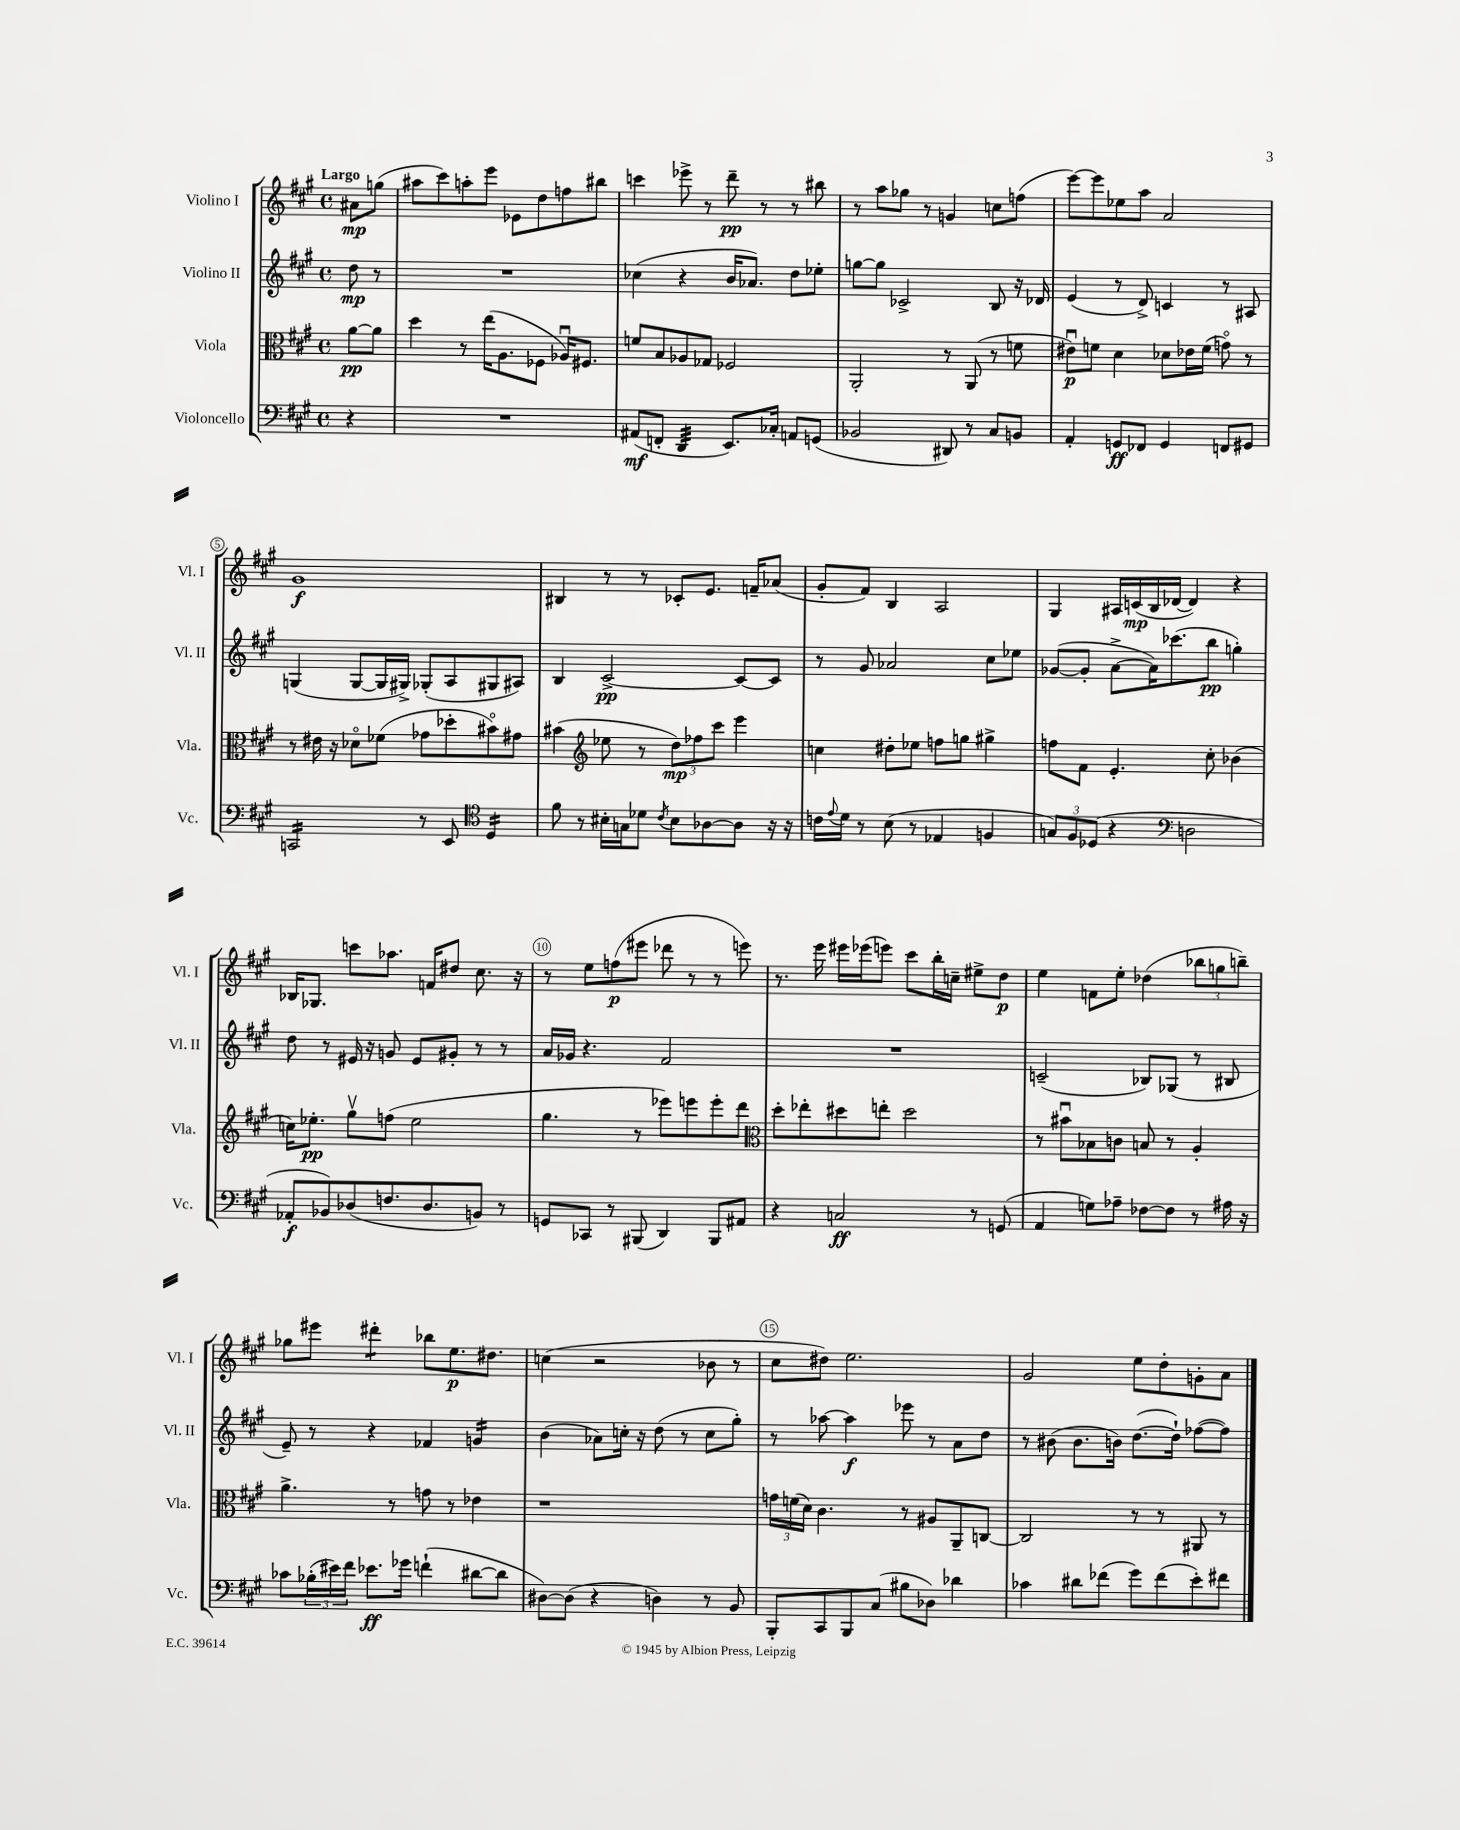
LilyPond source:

<<
\new StaffGroup <<
\new Staff = "s0" \with { instrumentName = "Violino I" shortInstrumentName = "Vl. I" } {
    \clef treble \key a \major \defaultTimeSignature \time 4/4 \partial 4 \tempo "Largo"
    ais'8\mp g''8( |
    ais''8 cis'''8) a''8-. e'''8 ees'8 d''8 f''8 bis''8 |
    c'''4 ees'''8-> r8 d'''8--\pp r8 r8 bis''8 |
    r8 a''8 ges''8 r8 g'4 c''8 f''8( |
    e'''8~) e'''8 ees''8 a''8 a'2 |
    gis'1\f |
    bis4 r8 r8 ces'8-. e'8. f'16-- aes'8( |
    gis'8-. fis'8) b4 a2 |
    gis4 ais16 c'16\mp( b16 des'16~ des'4) r4 |
    bes16 ges8. c'''8 aes''8. f'16 dis''8 cis''8. r16 |
    r8 e''8 f''8\p( eis'''8 des'''8 r8 r8 e'''8) |
    r8. e'''16 eis'''16 ees'''16( e'''8) cis'''8 b''16-. c''16-- eis''8-> d''8\p |
    e''4 f'8 e''8-. des''4( \tuplet 3/2 { bes''8 g''8 b''8--) } |
    ges''8 eis'''8 dis'''4:8-. bes''8 e''8.\p dis''8. |
    c''4( r2 bes'8 r8 |
    cis''8 dis''8) e''2. |
    gis'2 e''8 d''8-. g'8-. a'8 \bar "|." |
}
\new Staff = "s1" \with { instrumentName = "Violino II" shortInstrumentName = "Vl. II" } {
    \clef treble \key a \major \defaultTimeSignature \time 4/4 \partial 4
    d''8\mp r8 |
    R1 |
    ces''4( r4 b'16 aes'8.) d''8 ees''8-. |
    g''8~ g''8 ces'2-> b8 r16 des'16 |
    e'4( r8 d'8->) c'4 r8 ais8 |
    g4( g8~ g16 gis16->) ges8-.( a8 gis8 ais8) |
    b4 cis'2~->\pp cis'8~ cis'8 |
    r8 gis'8 aes'2 cis''8 ees''8 |
    ges'8~( ges'8-. a'8~-> a'16) ces'''8.( b''8\pp g''4-.) |
    d''8 r8 eis'16 r16 g'8 eis'8 gis'8-. r8 r8 |
    a'16 ges'16 r4. fis'2 |
    R1 |
    c'2--( bes8) ges8( r8 bis8 |
    e'8--) r8 r4 fes'4 g'4:16 |
    b'4( aes'8) c''16-. r16 d''8( r8 c''8 gis''8-.) |
    r8 aes''8~ aes''4\f ees'''8 r8 a'8 d''8 |
    r8 bis'8( bis'8. b'16) d''8.~( d''16-!) fes''8~( fes''8) \bar "|." |
}
\new Staff = "s2" \with { instrumentName = "Viola" shortInstrumentName = "Vla." } {
    \clef alto \key a \major \defaultTimeSignature \time 4/4 \partial 4
    a'8~\pp a'8 |
    d''4 r8 e''16( a8. fes8 aes16\downbow) fis8. |
    f'8 b8 aes8 ges8 fes2 |
    a,2-. r8 a,8( r8 f'8 |
    eis'8\downbow\p) f'8 d'4 des'8 ees'16 f'16( g'8\flageolet) r8 |
    r8 eis'16 r16 des'8\flageolet fes'8( ges'8 des''8-. bis'8\flageolet) gis'8 |
    bis'4( \clef treble ees''8 r8 \tuplet 3/2 { d''8\mp) fes''8 cis'''8 } e'''4 |
    c''4 dis''8-. ees''8 f''8 g''8 gis''4-> |
    f''8 fis'8 e'4.-. cis''8-. bes'4( |
    c''16) ees''8.-.\pp gis''8\upbow f''8( ees''2 |
    gis''4. r8 ees'''8) e'''8 e'''8-. d'''8 |
    \clef alto d''8-. ees''8-. dis''8 e''8-. dis''2 |
    r8 bis'8\downbow bes8 c'8 b8 r8 a4-. |
    a'4.-> r8 g'8 r8 ees'4 |
    r1 |
    \tuplet 3/2 { g'16 f'16( d'16) } cis'4. r8 ais8 a,8-- c8~ |
    c2 r8 r8 ais,8 r8 \bar "|." |
}
\new Staff = "s3" \with { instrumentName = "Violoncello" shortInstrumentName = "Vc." } {
    \clef bass \key a \major \defaultTimeSignature \time 4/4 \partial 4
    r4 |
    R1 |
    ais,8\mf( f,8-. d,4:32 e,8.) ces16-. a,8 g,8( |
    bes,2 dis,8) r8 cis8 b,8 |
    a,4-. g,8\ff fes,8 g,4 f,8 gis,8 |
    c,2:16 r8 e,8 \clef tenor d4:16 |
    fis'8 r8 bis16-. g16 des'8 \acciaccatura { cis'8 } bis8 aes8~ aes8 r16 r16 |
    c'16 \appoggiatura { e'8 } d'16 r8 b8( r8 ees4 f4 |
    \tuplet 3/2 { g8) fis8 des8( } r4 \clef bass d2 |
    aes,8-.\f bes,8) des8( f8. des8. b,8) r8 |
    g,8 ces,8 r8 bis,,8( d,4) bis,,8 ais,8 |
    r4 c2\ff r8 g,8( |
    a,4 g8) aes8-- fes8~ fes8 r8 ais16 r16 |
    ces'8 \tuplet 3/2 { bes16-.( eis'16) fis'16 } ees'8.\ff ges'16 f'4-!( dis'8~ dis'8 |
    dis8~) dis8( r4 d4) r8 b,8 |
    b,,8-. cis,8 b,,8 cis8( bis8 des8) des'4 |
    ces'4 dis'8 fes'8( gis'8) fes'8( e'8-.) fis'8 \bar "|." |
}
>>
>>
\layout { \context { \Score \override BarNumber.break-visibility = ##(#f #t #t) barNumberVisibility = #(every-nth-bar-number-visible 5) \override BarNumber.stencil = #(make-stencil-circler 0.1 0.3 ly:text-interface::print) } }
